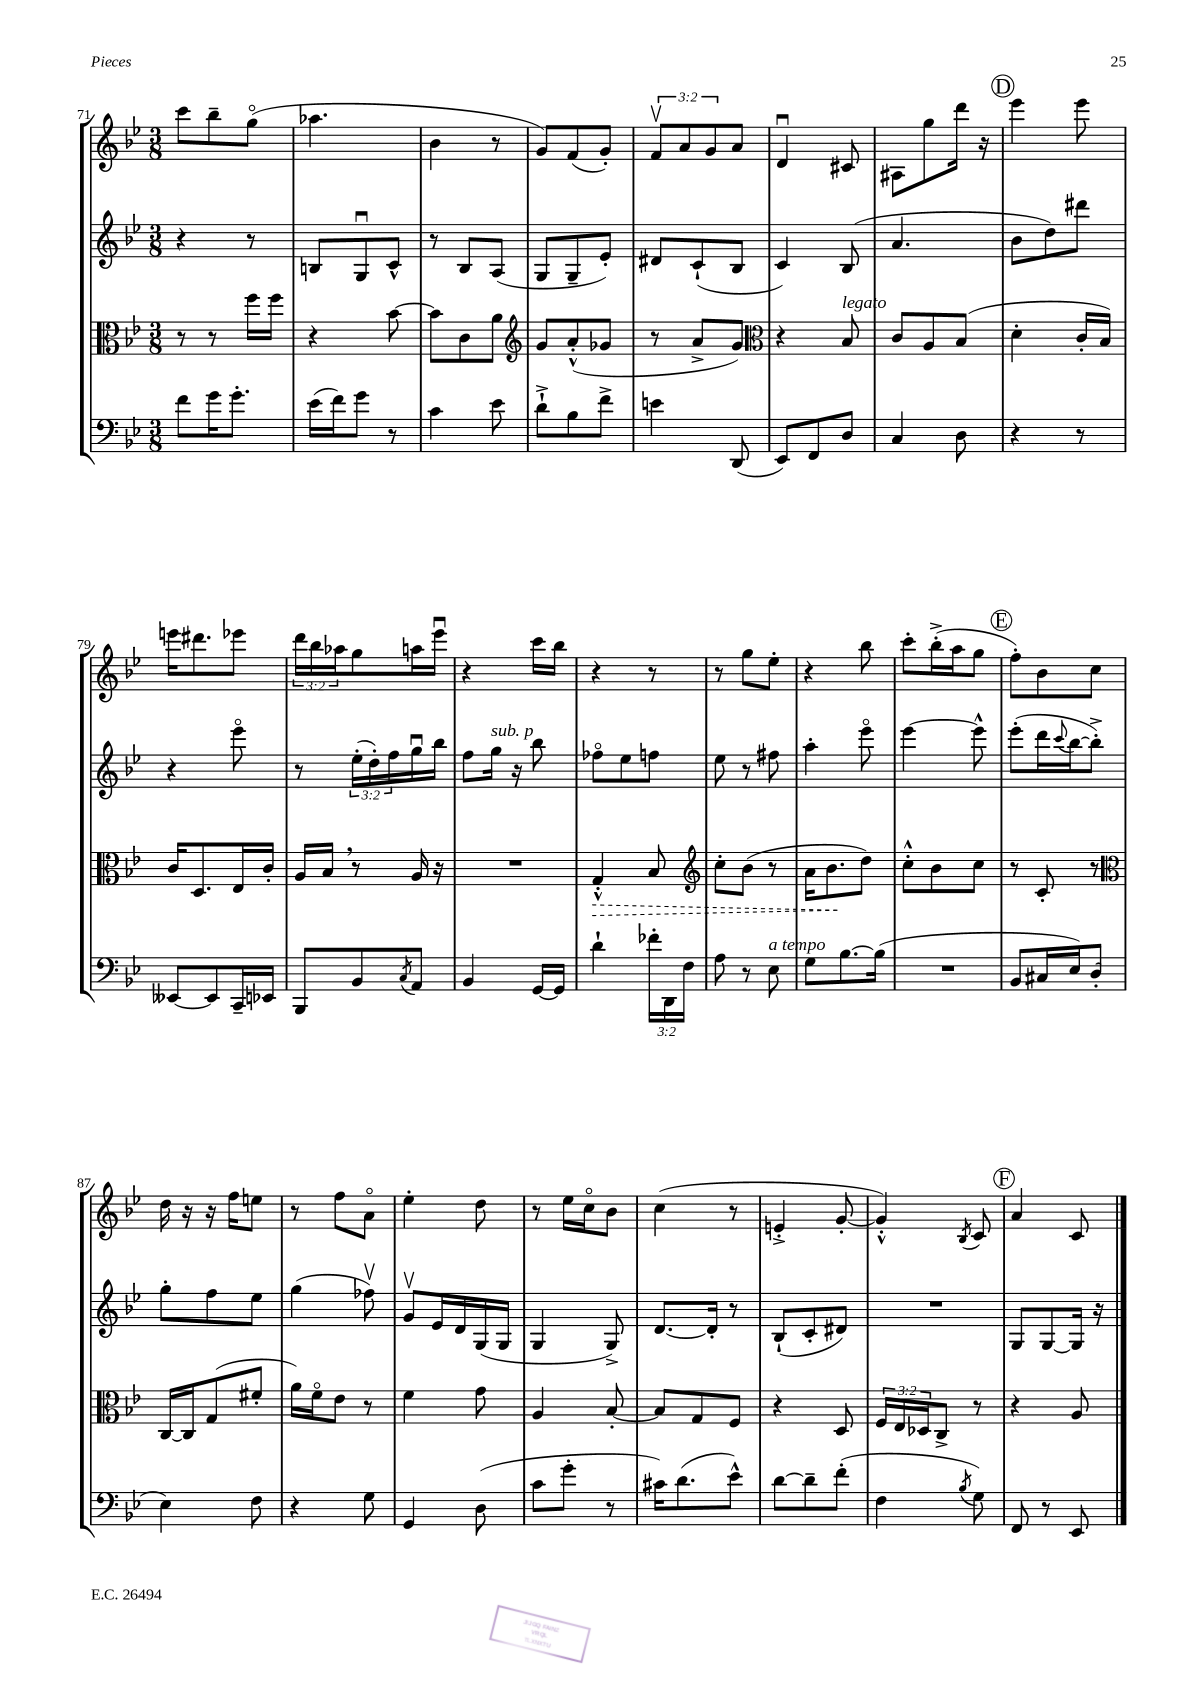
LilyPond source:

<<
\new StaffGroup <<
\new Staff = "s0" {
    \clef treble \key bes \major \numericTimeSignature \time 3/8 \override Staff.TupletNumber.text = #tuplet-number::calc-fraction-text
    c'''8 bes''8-- g''8\flageolet( |
    aes''4. |
    bes'4 r8 |
    g'8) f'8( g'8-.) |
    \tuplet 3/2 { f'8\upbow a'8 g'8 } a'8 |
    d'4\downbow cis'8 |
    ais8 g''8 d'''16 r16 |
    \mark \markup { \circle "D" } ees'''4 ees'''8 |
    e'''16 dis'''8. ees'''8 |
    \tuplet 3/2 { d'''16 bes''16 aes''16 } g''8 a''16 ees'''16\downbow |
    r4 c'''16 bes''16 |
    r4 r8 |
    r8 g''8 ees''8-. |
    r4 bes''8 |
    c'''8-. bes''16-.->( a''16 g''8 |
    \mark \markup { \circle "E" } f''8-.) bes'8 c''8 |
    d''16 r16 r16 f''16 e''8 |
    r8 f''8 a'8\flageolet |
    ees''4-. d''8 |
    r8 ees''16 c''16\flageolet bes'8 |
    c''4( r8 |
    e'4-.-> g'8~-. |
    g'4-.-^) \acciaccatura { bes8 } c'8 |
    \mark \markup { \circle "F" } a'4 c'8 \bar "|." |
}
\new Staff = "s1" {
    \clef treble \key bes \major \numericTimeSignature \time 3/8 \override Staff.TupletNumber.text = #tuplet-number::calc-fraction-text
    r4 r8 |
    b8 g8\downbow c'8-^ |
    r8 bes8 a8( |
    g8 g8-- ees'8-.) |
    dis'8 c'8-!( bes8 |
    c'4) bes8( |
    a'4. |
    \mark \markup { \circle "D" } bes'8 d''8) dis'''8 |
    r4 ees'''8\flageolet |
    r8 \tuplet 3/2 { ees''16-.( d''16-.) f''16 } g''16\downbow bes''16 |
    f''8 g''16^\markup { \italic "sub. p" } r16 bes''8 |
    fes''8\flageolet ees''8 f''8 |
    ees''8 r8 fis''8 |
    a''4-. ees'''8\flageolet |
    ees'''4~ ees'''8-^ |
    \mark \markup { \circle "E" } ees'''8-.( d'''16 \appoggiatura { c'''8 } bes''16~ bes''8-.->) |
    g''8-. f''8 ees''8 |
    g''4( fes''8\upbow) |
    g'8\upbow ees'16 d'16 g16( g16 |
    g4 g8->) |
    d'8.~ d'16-. r8 |
    bes8-!( c'8-. dis'8) |
    R4. |
    \mark \markup { \circle "F" } g8 g8~ g16 r16 \bar "|." |
}
\new Staff = "s2" {
    \clef alto \key bes \major \numericTimeSignature \time 3/8 \override Staff.TupletNumber.text = #tuplet-number::calc-fraction-text
    r8 r8 f''16 f''16 |
    r4 bes'8~ |
    bes'8 c'8 a'8 |
    \clef treble g'8 a'8-.-^( ges'8 |
    r8 a'8-> g'8) |
    \clef alto r4 bes8^\markup { \italic "legato" } |
    c'8 a8 bes8( |
    \mark \markup { \circle "D" } d'4-. c'16-. bes16) |
    c'16 d8. ees16 c'16-. |
    a16 bes16 \breathe r8 a16 r16 |
    R4. |
    \once \override Hairpin.style = #'dashed-line g4-.-^\> bes8 |
    \clef treble c''8-. bes'8( r8 |
    a'16 bes'8.\! d''8) |
    c''8-.-^ bes'8 c''8 |
    \mark \markup { \circle "E" } r8 c'8-. r8 |
    \clef alto c16~ c16 g8( fis'8-. |
    a'16) f'16\flageolet ees'8 r8 |
    f'4 g'8 |
    a4 bes8~-. |
    bes8 g8 f8 |
    r4 d8 |
    \tuplet 3/2 { f16 ees16 des16 } c8-> r8 |
    \mark \markup { \circle "F" } r4 a8 \bar "|." |
}
\new Staff = "s3" {
    \clef bass \key bes \major \numericTimeSignature \time 3/8 \override Staff.TupletNumber.text = #tuplet-number::calc-fraction-text
    f'8 g'16 g'8.-. |
    ees'16( f'16) g'8 r8 |
    c'4 ees'8 |
    d'8-!-> bes8 f'8-> |
    e'4 d,8( |
    ees,8) f,8 d8 |
    c4 d8 |
    \mark \markup { \circle "D" } r4 r8 |
    eeses,8~ eeses,8 c,16-- ees,16 |
    bes,,8 bes,8 \acciaccatura { c8 } a,8 |
    bes,4 g,16~ g,16 |
    d'4-! \tuplet 3/2 { fes'16-. d,16 f16 } |
    a8 r8 ees8^\markup { \italic "a tempo" } |
    g8 bes8.~ bes16( |
    R4. |
    \mark \markup { \circle "E" } bes,8 cis16 ees16) d8-.( |
    ees4) f8 |
    r4 g8 |
    g,4 d8( |
    c'8 g'8-. r8 |
    cis'16) d'8.( ees'8-^) |
    d'8~ d'8-- f'8-.( |
    f4 \acciaccatura { bes8 } g8) |
    \mark \markup { \circle "F" } f,8 r8 ees,8 \bar "|." |
}
>>
>>
\layout { \context { \Score currentBarNumber = #71 } }
